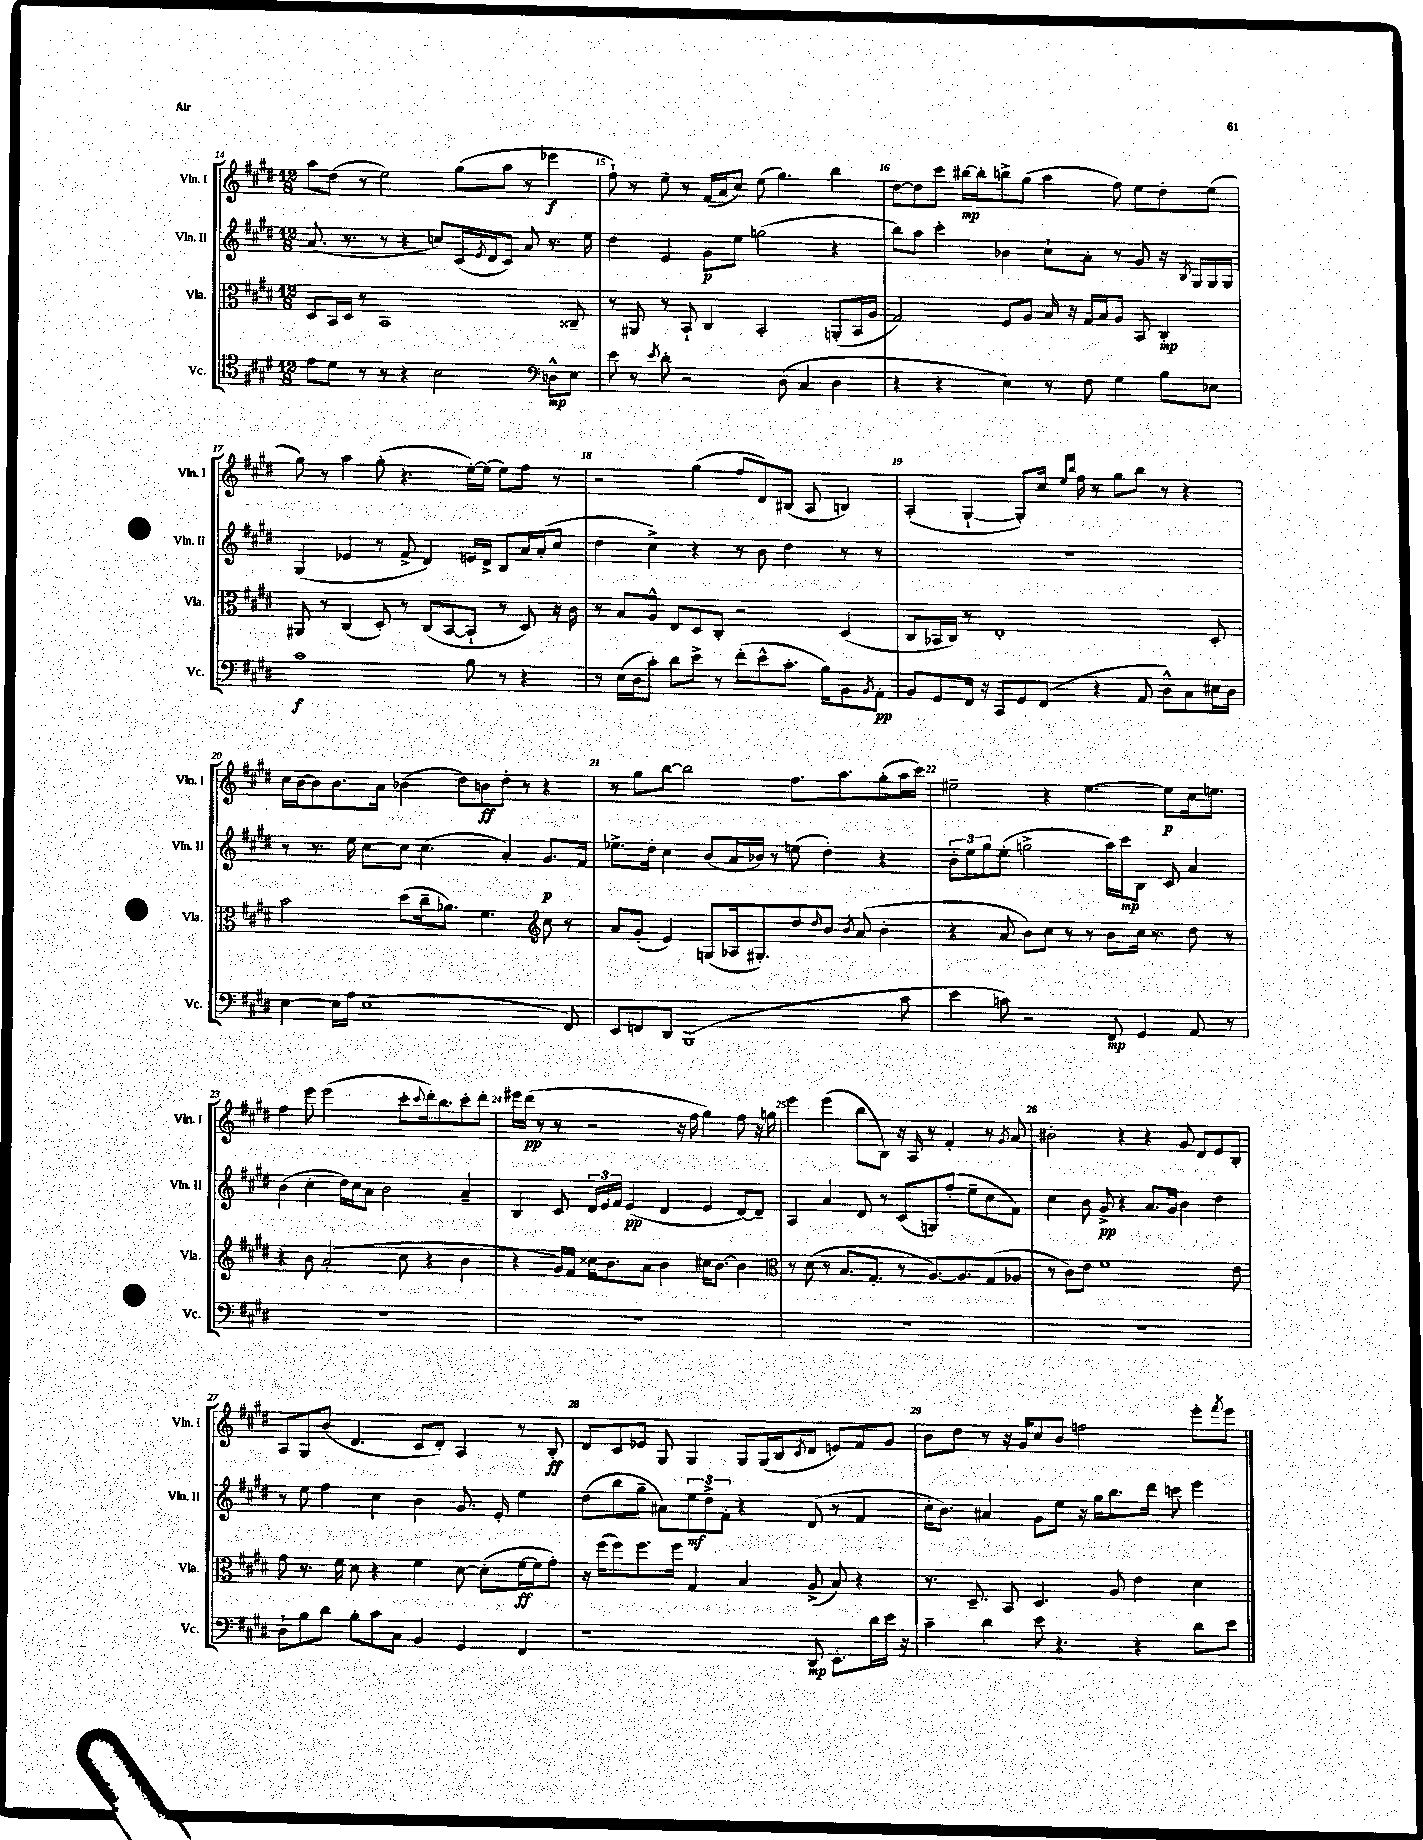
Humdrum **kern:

**kern	**kern	**kern	**kern
*staff4	*staff3	*staff2	*staff1
*clefC4	*clefC3	*clefG2	*clefG2
*k[f#c#g#d#]	*k[f#c#g#d#]	*k[f#c#g#d#]	*k[f#c#g#d#]
*M12/8	*M12/8	*M12/8	*M12/8
8e\L	8D#/L	(8.a/	8aa\L
8d#\J	16BB/L	.	(8dd#\J
.	16D#/JJ	8.r	.
8r	8r	.	8r
8r	1BB	8r	2ee\)
4r	.	4r	.
2B\	.	8cc/L)	.
.	.	(16c#/L	(8gg#\L
.	.	8qe/	.
.	.	16d#/J	.
.	.	8c#/J)	8aa\J
.	.	8a/	8r
*clefF4	*	*	*
8D^^\L	.	8.r	4eee-\
8E\J	8C##~/	.	.
.	.	16ee\	.
=	=	=	=
8e\	8r	4dd#\	8ff#`\)
8r	8AA#/	.	8r
8qe/	.	.	.
8d#'\	8r	4e/	8ee~\
2r	8BB`/	.	8r
.	4C#/	8g#\L	(16f#/LL
.	.	.	16a/J
.	.	8ee\J	8cc#/J)
.	2BB'/	(2gg\	(8ee\
(8D#\	.	.	4.gg#\)
4C#/	.	.	.
4D#\	(8AA'/L	4r	4bb\
.	16BB/L	.	.
.	16A/JJ	.	.
=	=	=	=
4r	2G#/)	8bb\L)	[8dd#\L
.	.	8aa\J	8dd#\]
4r	.	4ccc#'\	8ccc#\J
.	.	.	[16bb#\LL
.	.	.	16bb#'\]J
4E\)	8F#/L	4b-\	8bb^\
.	8A/J	.	(8gg#\J
8r	16B/	8cc#`\L	4aa\
.	16r	.	.
8F#\	16G#/LL	8a'\J	.
.	16B/J	.	.
4G#\	8A/J	8r	8ff#\)
.	8BB/	8g#/	8ee\L
8B\L	4C#'/	16r	8dd#'\
.	.	8qB/	.
.	.	16G#/LL	.
8E-\J	.	16G#/	(8ee\J
.	.	16G#/JJ	.
=	=	=	=
1c#	8AA#/	(4G#/	8gg#\)
.	8r	.	8r
.	(4C#/	4e-/	4aa\
.	8D#'/)	8r	(8gg#'\
.	8r	8f#^/	4.r
.	(8C#/L	4d#/)	.
.	[8BB/	.	.
8B\	8BB`/]J	16e/LL	[16ee'\LL)
.	.	16d#^/JJ	(16ee\]JJ
8r	8r	8B/L	8ee\L)
4r	8D#/)	16a/L	8ff#\J
.	.	(16a'/J	.
.	16r	8cc#/J	8r
.	16c#\	.	.
=	=	=	=
8r	8r	4dd#\	2r
(16E\LL	8B/L	.	.
16D#\J	.	.	.
8c#'\J)	8A^^/J	4cc#^\)	.
8d#\L	8E/L	.	.
8e^\J	8D#/	4r	(4gg#\
8r	8C#'/J	.	.
(8f#'\L	2r	8r	8ff#/L
8e^^\	.	8b\	8d#/)
8.c#'\J	.	4dd#\	(8B#/J
.	.	.	8A/
16B\LK)	.	.	.
8BB\	(4D#/	8r	4B/)
8qBB/	.	.	.
8AA'\J	.	8r	.
=	=	=	=
8BB/L	8C#/L	1.r	(4A'/
8GG#/	16BB-/L	.	.
.	16C#/JJ)	.	.
16FF#/Jk	8r	.	[4G#`/
16r	.	.	.
8CC#/L	1E'	.	.
8GG#/	.	.	8G#'/]L)
(8FF#/J	.	.	16cc#/Jk
.	.	.	16qqee/LL
.	.	.	16qqbb/JJ
.	.	.	16ff#\
4r	.	.	8r
.	.	.	8gg#\L
8AA/	.	.	8bb\J
8D#^^\L)	.	.	8r
8C#\	.	.	4r
16E#\L	8D#'/	.	.
16D#\JJ	.	.	.
=	=	=	=
[4E\	2b\	8r	16cc#\LL
.	.	.	[16b\J
.	.	8.r	8b\]
16E\]LL	.	.	8.b\
16A\JJ	.	16ee\	.
(1E	.	[8cc#\L	.
.	.	.	16a\Jk
.	(8dd#\L	8cc#\]J	(4b-\
.	16cc#~\k	(4.cc#\	.
.	8.a-\J)	.	.
.	.	.	8dd#\L)
.	4.f#\	.	8b\
.	.	4a'/)	8dd#'\J
.	.	.	8r
*	*clefG2	*	*
.	8cc#\	8.g#/L	4r
8FF#/)	8r	.	.
.	.	16f#/Jk	.
=	=	=	=
8EE/L	8a/L	8.ee-^\L	8r
8FF/	(8g#'/J	.	8gg#\L
.	.	16dd#'\Jk	.
8DD#/J	4e/)	4cc#\	[8bb\J
(1BBB	.	.	2bb\]
.	(8G/L	(8b/L	.
.	16A-/k	16a/L	.
.	8.G#'/)	16b-/JJ)	.
.	.	8r	.
.	8dd#/	(8ee\	8.ff#\L
.	16qqdd#/	.	.
.	8b/J	4dd#'\)	.
.	.	.	8.aa\
.	8qb/	.	.
.	(8a/	.	.
.	4b'\	4r	(8gg#'\
8c#\	.	.	16aa\L
.	.	.	16ccc#\JJ)
=	=	=	=
4e\	4r	12b'\L	2ee#~\
.	.	12ee\	.
.	.	12gg#\	.
8c\)	8a/	(8ee'\J	.
2r	8b\L)	2gg^\	.
.	8cc#\J	.	4r
.	8r	.	.
.	8r	.	[4.ee#\
8FF#/	8b\L	16aa\LL)	.
.	.	16ccc#\J	.
4GG#/	16cc#\Jk	8B\J	.
.	8.r	.	.
.	.	8c#/	8ee#\]L
8AA/	8dd#\	4a/	16cc#\k
.	.	.	8.ee\J
8r	8r	.	.
=	=	=	=
1.r	4r	(4b\	4ff#\
.	8b\	4cc#'\	8eee\
.	(2a'/	.	(2eee\
.	.	16dd#\LL)	.
.	.	16cc#\J	.
.	.	8a\J	.
.	.	2b\	.
.	8cc#\	.	8ccc#'\L
.	.	.	8qqccc#/
.	4r	.	16ddd#'\k)
.	.	.	8.bb\
.	4b\	4a~/	8ccc#'\
.	.	.	8ddd#'\J
=	=	=	=
1.r	4r	4B/	16eee#\LL
.	.	.	(16ddd#\JJ
.	.	.	8r
.	16g#/LL)	8c#/	8r
.	16f#/JJ	.	.
.	16cc##\LK	24d#/LL	2r
.	.	24e/	.
.	8.b\	.	.
.	.	24f#/JJ	.
.	.	(4e/	.
.	8a\J	.	.
.	4b\	4d#/	.
.	.	.	16r
.	.	.	16ff#\
.	16cc#\LK	4e/	4gg#\)
.	[8.b\J	.	.
.	4b\]	[8d#/L)	8ff#\
.	.	8d#~/]J	16r
.	.	.	16gg\
=	=	=	=
*	*clefC3	*	*
1.r	8r	4A/	4eee\
.	(8d#\	.	.
.	8r	4a/	(4eee\
.	8.B/L	.	.
.	.	8d#/	8bb\L
.	8.G#'/J	.	.
.	.	8r	8B\J)
.	8r	(8c#/L	16r
.	.	.	16A/
.	[8.A/L)	8G/)	8r
.	.	(8ff#'/J	4f#'/
.	8.A/]	.	.
.	.	8ee~\L	.
.	(8G#/	8cc#\	8r
.	.	.	8qg#/
.	8A-/J	8f#\J)	8a/
=	=	=	=
1.r	8r	4cc#\	2b#'\
.	8c#\L)	.	.
.	8e\J	8b\	.
.	1f#	8g#^/	.
.	.	4r	4r
.	.	8.a/L	4r
.	.	16g#/Jk	.
.	.	4b\	8g#/
.	.	.	8d#/L
.	.	4dd#\	8e/
.	8e\	.	8B'/J
=	=	=	=
8D#`\L	8g#\	8r	8A/L
8B\	8.r	8ee\	8G#/
8d#\J	.	4ff#\	(8b/J
.	16f#\	.	.
8B'\L	8d#\	.	4.d#/
8c#\	4r	4cc#\	.
8C#\J	.	.	.
4BB/	4f#\	4b\	8c#/L
.	.	.	8d#'/J)
4GG#/	[8d#\	8.g#/	4A/
.	(8d#'\]L	.	.
.	.	16e'/	.
4FF#/	[16f#\L	4ee\	8r
.	16f#\]J	.	.
.	8g#'\J)	.	8B'/
=	=	=	=
1r	16r	(8dd#\L	8d#/L
.	(16ff#\LK	.	.
.	8ff#\)	8bb\	8c#/
.	8.ff#\	8gg#~\J	8e-/J
.	.	8a#\L)	8G#/
.	16ff#\Jk	.	.
.	4G#/	12ee\	4G#/
.	.	12dd#^\	.
.	.	12f#'\J	.
.	4B/	4r	8G#/L
.	.	.	(16G#/L
.	.	.	16B/J
.	.	.	8qc#/
8DD#/	(8A^/	(8d#/	8d#/J
8.EE'\L	8B/)	8r	8e/L)
.	4r	4f#/	8f#/
16d#\L	.	.	.
16e\JJ	.	.	8g#/J
16r	.	.	.
=	=	=	=
4c#~\	8.r	16cc#'\LK	8b\L
.	.	8.b\J)	.
.	.	.	8dd#\J
.	8.D#~/	.	.
4d#\	.	4a#/	8r
.	8BB/	.	16r
.	.	.	16g#/LK
8e\	4.D#/	8g#\L	8cc#/
4.r	.	8ee\J	8b/J
.	.	16r	2ff\
.	.	16gg#\LK	.
.	8A/	8.bb\	.
4r	4e\	.	.
.	.	16ddd#\Jk	.
.	.	8ccc\	.
8d#\L	4d#\	4eee\	8eee'\L
.	.	.	8qfff#/
8e\J	.	.	8eee\J
==	==	==	==
*-	*-	*-	*-
